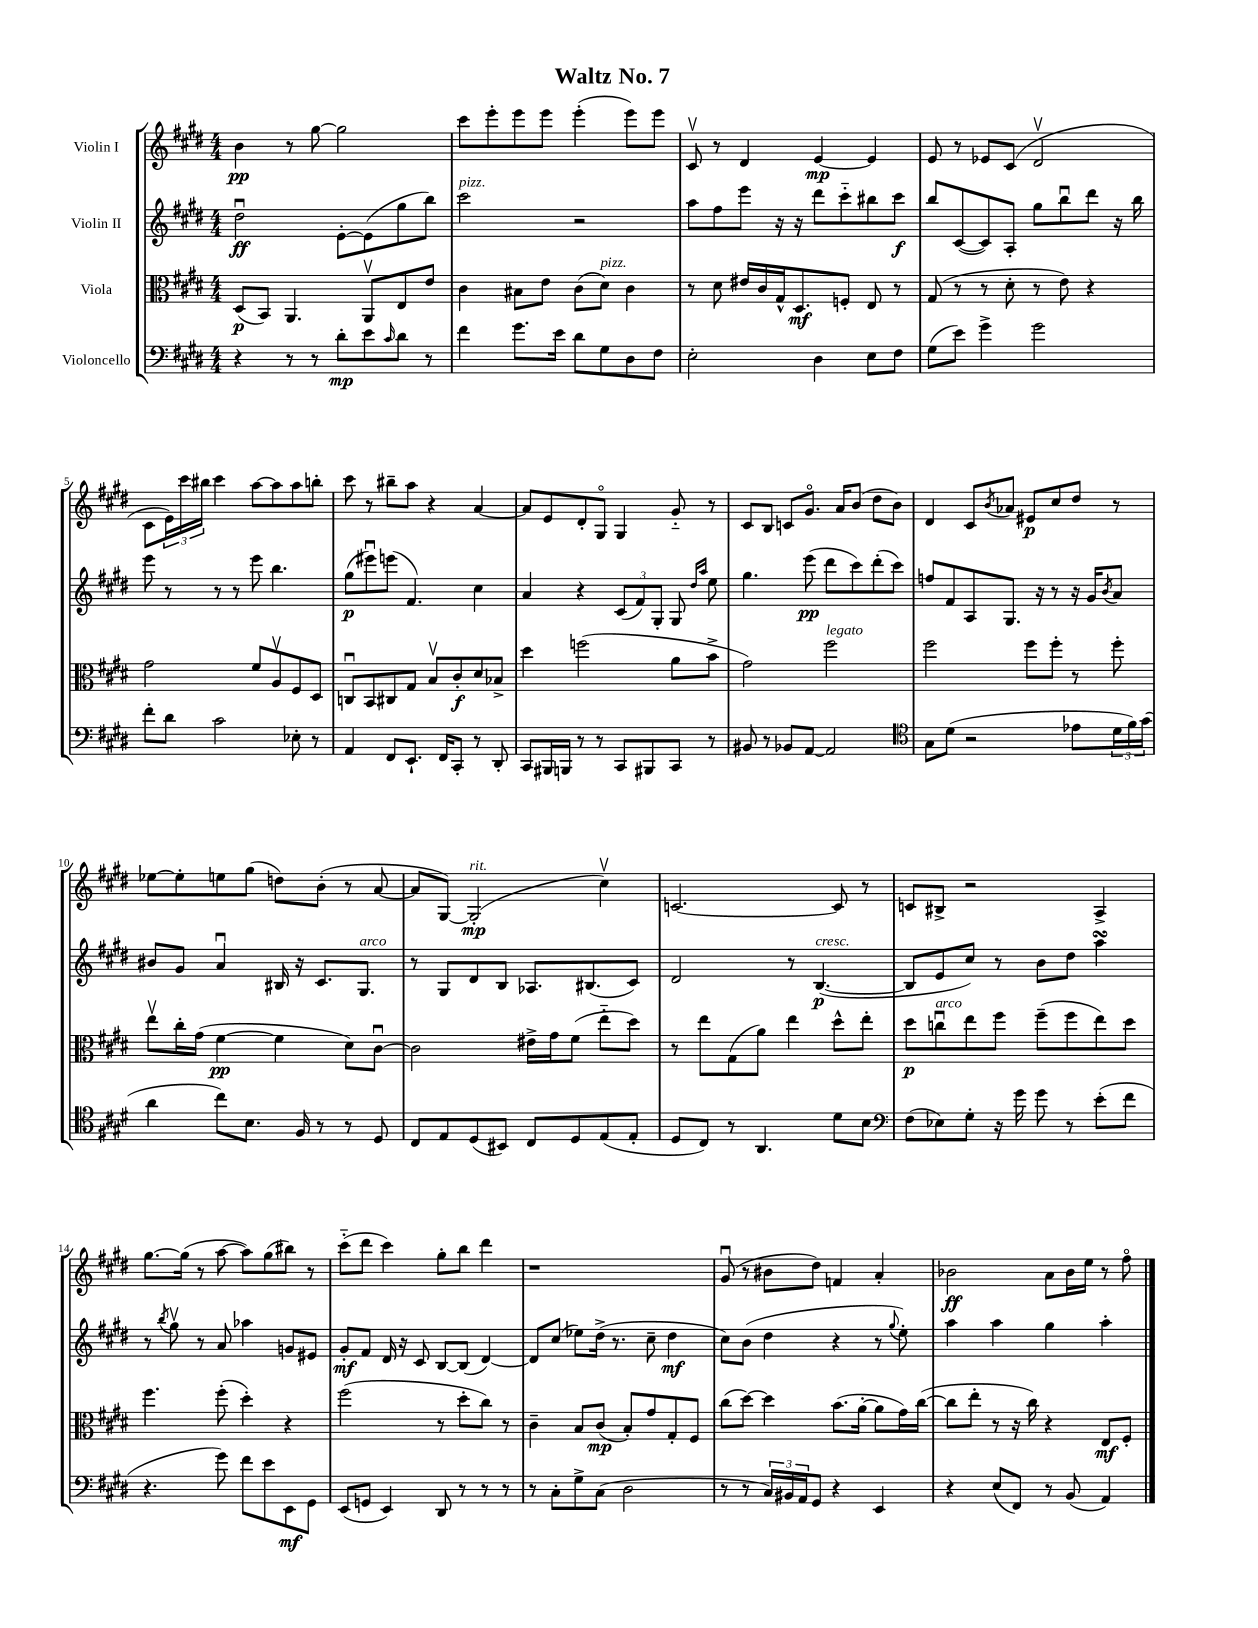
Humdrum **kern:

**kern	**kern	**kern	**kern
*staff4	*staff3	*staff2	*staff1
*clefF4	*clefC3	*clefG2	*clefG2
*k[f#c#g#d#]	*k[f#c#g#d#]	*k[f#c#g#d#]	*k[f#c#g#d#]
*M4/4	*M4/4	*M4/4	*M4/4
4r	(8D#	2dd#u	4b
.	8BB)	.	.
8r	4.AA	.	8r
8r	.	.	[8gg#
8d#'	.	[8e'	2gg#]
8e	8AAv	(8e]	.
16qqc#	.	.	.
8d#	8E	8gg#	.
8r	8e	8bb)	.
=	=	=	=
4f#	4c#	2ccc#	8ccc#
.	.	.	8eee'
8.g#	8B#	.	8eee
.	8e	.	8eee
16e	.	.	.
8d#	(8c#	2r	(4eee'
8G#	8d#)	.	.
8D#	4c#	.	8eee)
8F#	.	.	8eee
=	=	=	=
2E'	8r	8aa	8c#v
.	8d#	8ff#	8r
.	16e#	8eee	4d#
.	16c#	.	.
.	16G#^^	16r	.
.	8.D#	16r	.
4D#	.	8ddd#	[4e
.	8F'	8ccc#'~	.
8E	8E	8bb#	4e]
8F#	8r	8ccc#	.
=	=	=	=
(8G#	(8G#	8bb	8e
8e)	8r	([8c#	8r
4g#^	8r	8c#])	8e-
.	8d#'	8A'	(8c#
2g#	8r	8gg#	2d#v
.	8e)	8bbu	.
.	4r	8ddd#	.
.	.	16r	.
.	.	16bb	.
=	=	=	=
8f#'	2g#	8eee	8c#
8d#	.	8r	24e)
.	.	.	24ccc#
.	.	.	24bb#
2c#	.	8r	4ccc#
.	.	8r	.
.	8f#	8eee	[8aa
.	8Av	4.bb	8aa]
8E-'	8F#	.	8aa
8r	8D#	.	8bb'
=	=	=	=
4AA	8Cu	(8gg#	8ccc#
.	8BB	8eee#u)	8r
8FF#	8C#	(8eee	8bb#~
8.EE`	8G#	4.f#)	8aa
.	8Bv	.	4r
16FF#	.	.	.
8CC#'	8c#'	.	.
8r	8d#	4cc#	[4a
8DD#'	8B-^	.	.
=	=	=	=
8CC#	4dd#	4a	8a]
16BBB#	.	.	8e
16BBB	.	.	.
8r	(2ff	4r	8d#'
8r	.	.	8G#o
8CC#	.	(12c#	4G#
.	.	12f#)	.
8BBB#	.	.	.
.	.	12G#'	.
8CC#	8a	8G#	8g#'~
.	.	16qqdd#	.
.	.	16qqaa	.
8r	8b^	8ee	8r
=	=	=	=
8BB#	2g#)	4.gg#	8c#
8r	.	.	8B
8BB-	.	.	8c
[8AA	.	(8eee	8.g#o
2AA]	2ff#	8ddd#	.
.	.	.	16a
.	.	8ccc#)	(8b
.	.	(8ddd#'	8dd#
.	.	8ccc#)	8b)
=	=	=	=
*clefC4	*	*	*
8G#	2ff#	8ff	4d#
(8d#	.	8f#	.
2r	.	8A	8c#
.	.	.	8qb
.	.	8.G#	8a-
.	8ff#	.	8e#
.	.	16r	.
.	8ff#'	8r	8cc#
8e-	8r	16r	8dd#
.	.	16g#	.
.	.	8qb	.
24d#	8ff#'	8a	8r
24f#)	.	.	.
(24g#	.	.	.
=	=	=	=
4a	8eev	8b#	[8ee-
.	16cc#'	8g#	8ee-']
.	(16g#	.	.
8cc#)	[4f#	4au	8ee
8.B	.	.	(8gg#
.	4f#]	16B#	8dd)
16F#	.	16r	.
8r	.	8.c#	(8b'
8r	8d#)	.	8r
.	.	8.G#	.
8D#	[8c#u	.	[8a
=	=	=	=
8C#	2c#]	8r	8a]
8E	.	8G#	[8G#)
(8D#	.	8d#	(2G#']
8BB#)	.	8B	.
8C#	16e#^	8.A-	.
.	16g#	.	.
8D#	(8f#	.	.
.	.	(8.B#	.
(8E	8ee'~	.	4cc#v)
8E'	8dd#)	8c#)	.
=	=	=	=
8D#	8r	2d#	[2.c
8C#)	8ee	.	.
8r	(8G#	.	.
4.AA	8a)	.	.
.	4ee	8r	.
.	.	([4.B	.
8d#	8dd#^^	.	8c]
8B	8ee'	.	8r
=	=	=	=
*clefF4	*	*	*
(8F#	8dd#	8B]	8c
8E-)	8ccu	8e	8B#^
8G#'	8ee	8cc#)	2r
16r	8ff#	8r	.
16g#	.	.	.
8g#	(8ff#~	8b	.
8r	8ff#	8dd#	.
(8e'	8ee)	4aa	4A^
8f#	8dd#	.	.
=	=	=	=
4.r	4.ff#	8r	[8.gg#
.	.	8qbb	.
.	.	8gg#v	.
.	.	.	(16gg#]
.	.	8r	8r
8g#)	(8ff#'	8a	[8aa
8f#	4dd#')	4aa-	8aa])
8e	.	.	(8gg#
8EE	4r	8g	8bb#)
8GG#	.	8e#	8r
=	=	=	=
(8EE	(2ff#	8g#'	(8ccc#'~
8GG	.	8f#	8ddd#
4EE)	.	16d#	4ccc#)
.	.	16r	.
.	.	8c#	.
8DD#	8r	[8B	8gg#'
8r	8dd#'	(8B]	8bb
8r	8cc#)	[4d#)	4ddd#
8r	8r	.	.
=	=	=	=
8r	4c#~	8d#]	1r
8C#'	.	(8cc#	.
8G#^	8B	8ee-)	.
(8C#	(8c#	(16dd#^	.
.	.	8.r	.
2D#	8B')	.	.
.	8g#	8cc#~	.
.	8G#'	4dd#	.
.	8F#	.	.
=	=	=	=
8r	(8cc#	8cc#)	(8g#u
8r	[8dd#)	(8b	8r
24C#)	4dd#]	4dd#	8b#
24BB#	.	.	.
24AA	.	.	.
8GG#	.	.	8dd#)
4r	(8.b	4r	4f
.	[16a'	.	.
4EE	8a]	8r	4a'
.	.	8qqgg#	.
.	16g#)	8ee')	.
.	([16cc#	.	.
=	=	=	=
4r	8cc#]	4aa	2b-
.	8ee'	.	.
(8E	8r	4aa	.
8FF#)	16r	.	.
.	16cc#)	.	.
8r	4r	4gg#	8a
(8BB	.	.	16b-
.	.	.	16ee
4AA)	8E	4aa'	8r
.	8F#'	.	8ff#o
==	==	==	==
*-	*-	*-	*-
